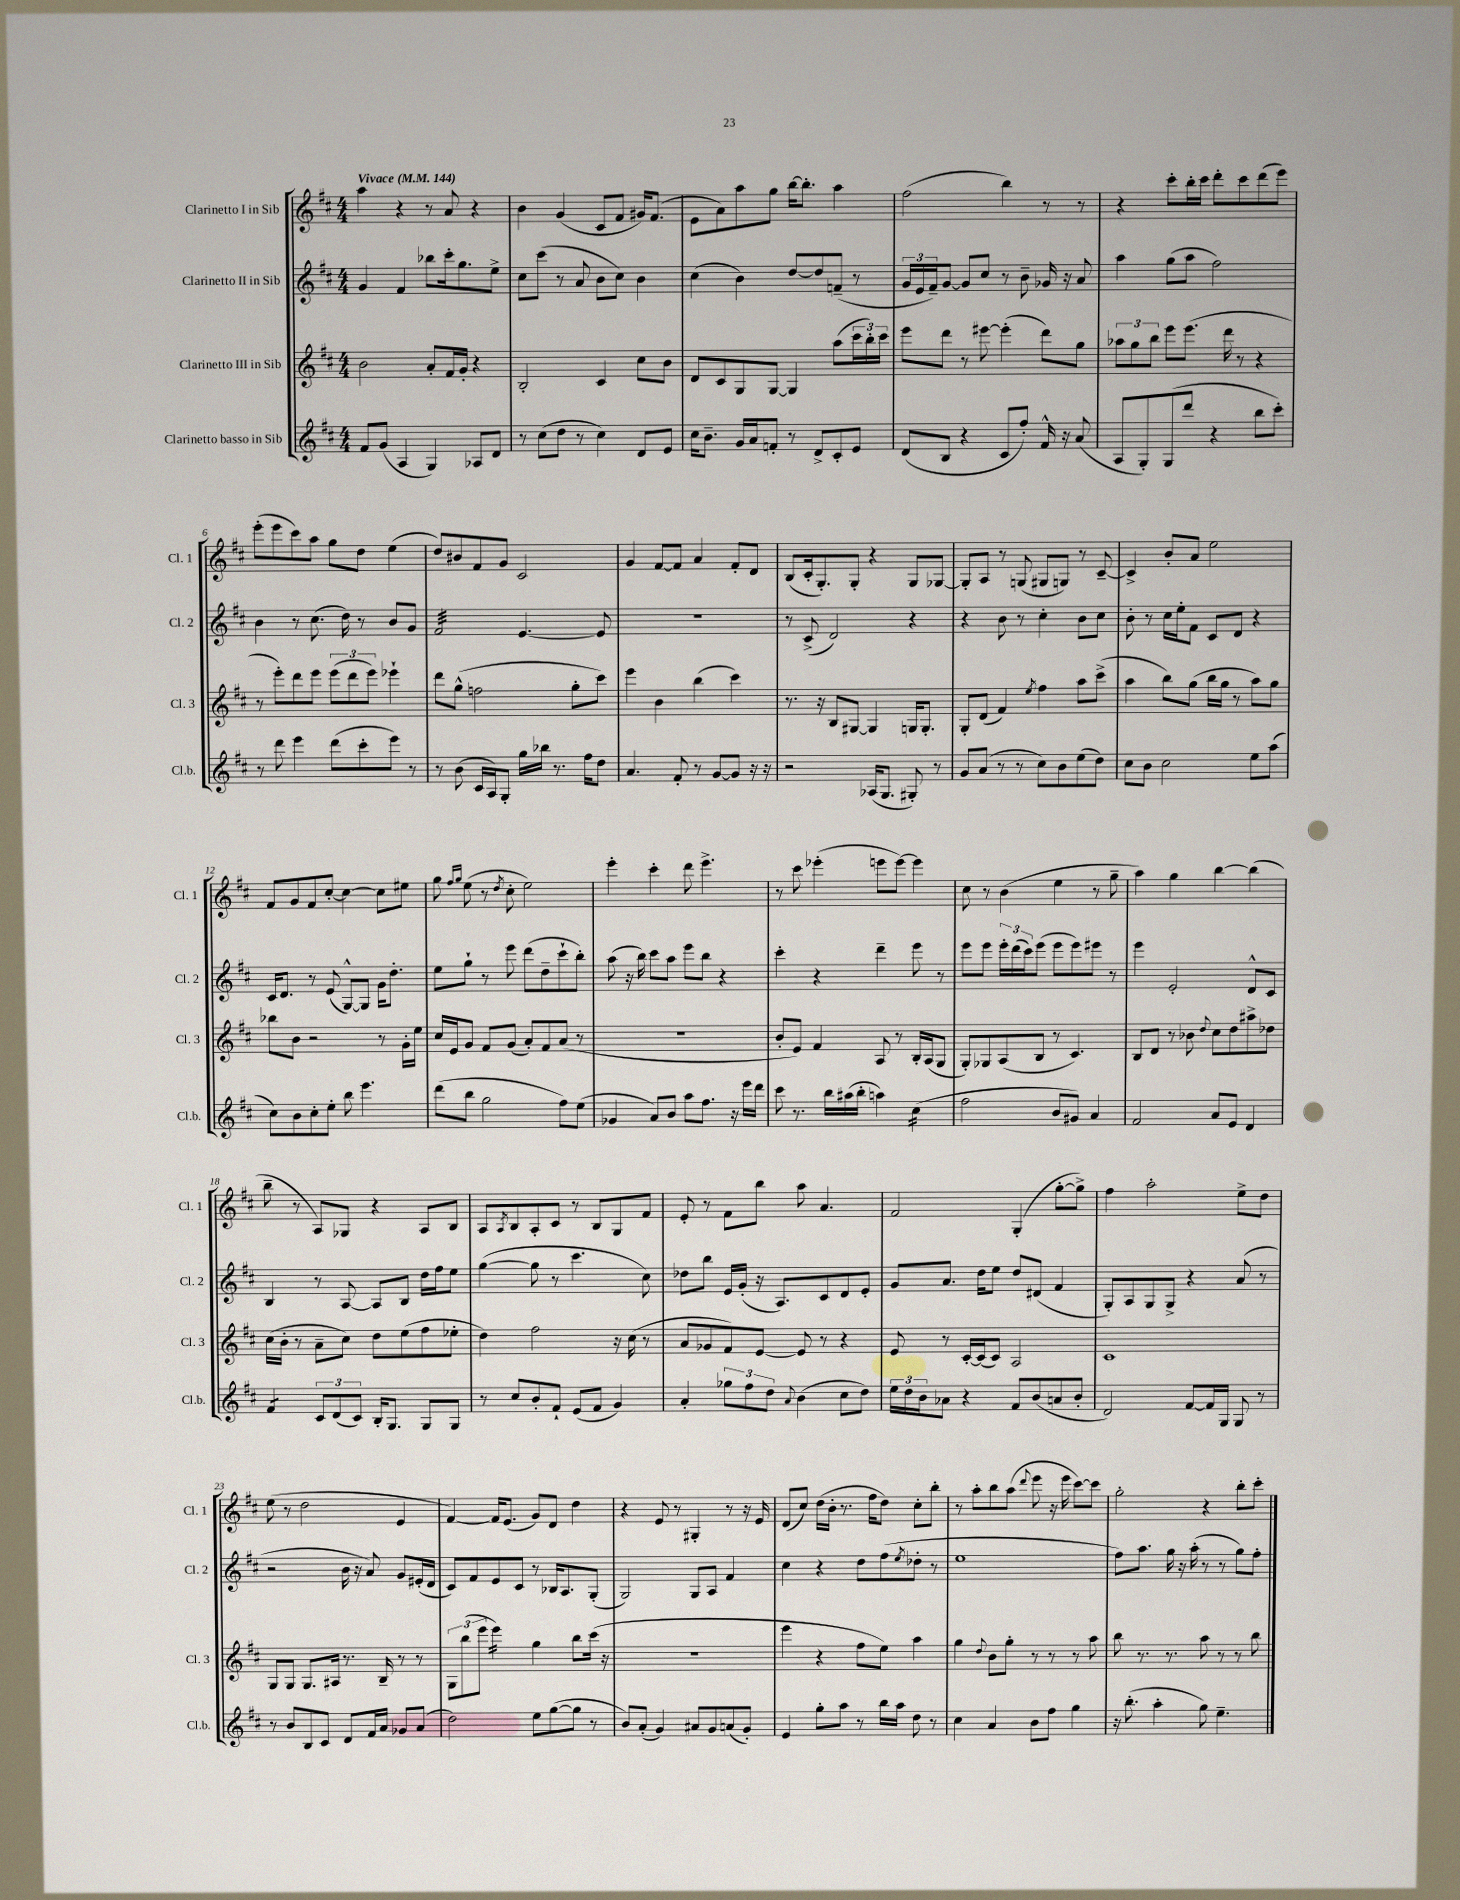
<<
\new StaffGroup <<
\new Staff = "s0" \with { instrumentName = "Clarinetto I in Sib" shortInstrumentName = "Cl. 1" } {
    \clef treble \key d \major \numericTimeSignature \time 4/4 \tempo "Vivace" 4 = 144
    a''4 r4 r8 a'8 r4 |
    b'4 g'4( cis'8 fis'8 gis'16) fis'8.( |
    e'8 a'8) a''8 g''8 b''16~ b''8.-. a''4 |
    fis''2( b''4) r8 r8 |
    r4 cis'''8-. b''16-. cis'''16 d'''8-. cis'''8 d'''8( e'''8) |
    e'''8-.( e'''8 cis'''8) a''8 g''8 d''8 e''4( |
    d''8) bis'8 fis'8 g'8 cis'2 |
    g'4 fis'8~ fis'8 a'4 fis'8-. d'8 |
    b8( cis'16-. g8.-.) g8-. r4 g8 ges8~ |
    ges8-. a8 r8 g8( gis8 g8) r8 cis'8~-- |
    cis'4-> b'8-. a'8 e''2 |
    fis'8 g'8 fis'8 cis''8~-. cis''4~ cis''8 eis''8 |
    g''8 \grace { fis''16 g''16 } e''8( r8 \acciaccatura { d''8 } cis''8-. e''2) |
    e'''4-. cis'''4-. d'''8 e'''4.-> |
    r8 cis'''8 ees'''4-.( e'''8 e'''8~) e'''4 |
    cis''8 r8 b'4( e''4 r8 g''8-- |
    a''4) g''4 b''4~ b''4( |
    b''8-- r8 a8) ges8 r4 a8 b8 |
    a8 \acciaccatura { a8 } b8 a8-. cis'8 r8 b8 g8 fis'8 |
    e'8-. r8 fis'8 b''8 a''8 a'4. |
    fis'2 g4-.( g''8~-. g''8->) |
    fis''4 a''2-. e''8-> d''8 |
    e''8( r8 d''2 e'4 |
    fis'4~) fis'16 e'8.( g'8) d'8 d''4 |
    r4 e'8 r8 gis4-. r8 r16 e'16 |
    d'8( cis''8) d''16( b'16-. r8. fis''16 d''8) cis''8-. b''8-. |
    r8 a''8-. b''8 a''8( \appoggiatura { d'''8 } e'''8 r16 e'''16 cis'''8~) cis'''8 |
    g''2-. r4 b''8-. cis'''8-. \bar "|." |
}
\new Staff = "s1" \with { instrumentName = "Clarinetto II in Sib" shortInstrumentName = "Cl. 2" } {
    \clef treble \key d \major \numericTimeSignature \time 4/4
    g'4 fis'4 bes''8 cis'''16-. g''8. e''8-> |
    cis''8 cis'''8( r8 a'8 b'8 cis''8) b'4 |
    cis''4( b'4) d''8~ d''8 f'8--( r8 |
    \tuplet 3/2 { g'16 e'16 fis'16--) } g'8~ g'8 cis''8 r8 b'8-- ges'16 r16 a'8 |
    a''4 g''8( a''8 fis''2) |
    b'4 r8 cis''8.( d''16) r8 b'8 g'8 |
    fis'2:32 e'4.~ e'8 |
    R1 |
    r8 cis'8->( d'2) r4 |
    r4 b'8 r8 cis''4-. b'8 cis''8 |
    b'8-. r8 cis''16 e''16-. fis'8 cis'8 d'8 r4 |
    cis'16 d'8. r8 e'8( g8~-^) g8 g'16 d''8.-. |
    e''8 g''8-! r8 e'''8 d'''8( d''8-- cis'''8-! b''8-.) |
    a''8( r16 b''16) cis'''8 a''8 e'''8 b''8 r4 |
    cis'''4-. r4 d'''4-- e'''8 r8 |
    e'''8 e'''8 \tuplet 3/2 { e'''16-. d'''16( cis'''16) } e'''8( e'''8 e'''8) eis'''8 r8 |
    e'''4 e'2-. d'8-^ cis'8 |
    b4 r8 a8~ a8 b8 d''16 fis''16 e''8 |
    g''4~( g''8 r8 cis'''4. cis''8) |
    des''8 b''8 e'16 g'16-.( r16 a8.) cis'8 d'8 e'8-. |
    g'8 a'8. d''16 e''8 d''8 dis'8( fis'4 |
    g8-.) a8 g8 g8-> r4 a'8( r8 |
    r2 b'16 r16 a'8) g'8 eis'16-.( d'16 |
    cis'8) fis'8 e'8 cis'8 r8 bes16 a8. g8-.( |
    g2) g8 a8 fis'4 |
    cis''4 r4 d''8 fis''8( \acciaccatura { e''8 } des''8-. r8 |
    e''1 |
    fis''8) a''8. g''16 r16 a''16-.( r8 r8 g''8) fis''8-. \bar "|." |
}
\new Staff = "s2" \with { instrumentName = "Clarinetto III in Sib" shortInstrumentName = "Cl. 3" } {
    \clef treble \key d \major \numericTimeSignature \time 4/4
    b'2 a'8-. fis'16 g'16-. r4 |
    b2-. cis'4 cis''8 b'8 |
    d'8 cis'8 g8 g8~ g4 a''8( \tuplet 3/2 { cis'''16 b''16-.) cis'''16 } |
    e'''8 d'''8 r8 eis'''8~ eis'''4-.( d'''8) g''8 |
    \tuplet 3/2 { aes''8 g''8 b''8 } e'''8 e'''8.( d'''16 r8 r4 |
    r8 e'''8-.) d'''8 e'''8 \tuplet 3/2 { e'''8( d'''8 e'''8) } ees'''4-! |
    d'''8 g''8-^( f''2 g''8-. cis'''8) |
    e'''4 b'4 b''4( cis'''4) |
    r8. r16 b8 gis8~ gis4 g16 g8.-. |
    g8-. d'8( fis'4) \acciaccatura { e''8 } fis''4 a''8 cis'''8->( |
    a''4 b''8) g''8( b''16 g''16 r8 a''8) g''8 |
    bes''8 b'8 r2 r8 g'16-. e''16 |
    cis''16 e'16 g'8 fis'8 g'8( a'8-.) fis'8 a'8( r8 |
    R1 |
    b'8-. e'8) fis'4 a8 r8 b16-. a16( g8 |
    g8-.) ges8 a8( b8 r8 cis'4.) |
    b8 d'8 r8 bes'8 \appoggiatura { d''8 } cis''8 d''8 ais''8-> des''8 |
    cis''16( b'16-. r8 a'8-- cis''8) d''8 e''8( fis''8 ees''8-. |
    d''4) fis''2 r16 cis''16( r8 |
    a'8 ges'8 fis'8) e'8~ e'8 r8 r4 |
    e'8 r8 cis'16~-. cis'16( cis'8) a2 |
    cis'1 |
    g8 g8 g8. ais16 r8. b16-- r8 r8 |
    \tuplet 3/2 { g8 b''8( e'''8 } e'''4:16) g''4 b''8 cis'''16( r16 |
    r1 |
    e'''4 r4 fis''8 e''8) a''4 |
    g''4 \appoggiatura { d''8 } b'8 g''8-. r8 r8 r8 a''8 |
    b''8 r8. r8. a''8 r8 r8 b''8 \bar "|." |
}
\new Staff = "s3" \with { instrumentName = "Clarinetto basso in Sib" shortInstrumentName = "Cl.b." } {
    \clef treble \key d \major \numericTimeSignature \time 4/4
    fis'8 g'8( a4 g4) aes8 d'8 |
    r8 cis''8( d''8 r8 cis''4) d'8 e'8 |
    cis''16 b'8.-- g'16 a'16 f'8-. r8 d'8-> cis'8-. e'8 |
    d'8( b8 r4 cis'8 fis''8-.) fis'16-^ r16 a'8( |
    a8 g8-.) g8( d'''8 r4 b''8 cis'''8-.) |
    r8 d'''8 e'''4 d'''8( cis'''8-. e'''8) r8 |
    r8 b'8( cis'16 a16) g8-. g''16 bes''16 r8. fis''16 d''8 |
    a'4. fis'8-. r8 g'8~ g'8 r16 r16 |
    r2 aes16( g8. gis8-.) r8 |
    g'8 a'8( r8 r8 cis''8) b'8 e''8( d''8) |
    cis''8 b'8 cis''2 e''8 a''8( |
    cis''8) b'8 cis''8-. e''8-. b''8 e'''4. |
    d'''8( b''8 g''2 fis''8) e''8( |
    ges'4 a'8) b'8 a''8 fis''8. r16 e'''16 d'''16 |
    cis'''8 r8. b''16 ais''16( b''16-. a''4) cis''4:16( |
    fis''2 b'8 gis'8) a'4 |
    fis'2 a'8 e'8 d'4 |
    fis'4:8 \tuplet 3/2 { cis'8 d'8( cis'8) } b16-. g8. g8 g8 |
    r8 cis''8 b'8-. fis'8-! e'8( fis'8 g'4) |
    a'4-. \tuplet 3/2 { ges''8 fis''8 d''8 } \appoggiatura { a'8 } b'4( cis''8 d''8) |
    \tuplet 3/2 { e''16 d''16 b'16 } aes'8 r4 fis'8 b'8( a'8 b'8-. |
    d'2) fis'8~ fis'16 g16 g8 r8 |
    r8 b'8 b8 cis'8 d'8 fis'16 a'16 ges'8 a'8( |
    d''2) e''8 g''8~( g''8 r8 |
    b'8) a'8-.( g'4) ais'8 g'8 a'8( g'8-.) |
    e'4 g''8-. a''8 r8 b''16 a''16 d''8 r8 |
    cis''4 a'4 b'8 fis''8 g''4 |
    r16 b''8.-.( a''4-. g''8) e''4.-- \bar "|." |
}
>>
>>
